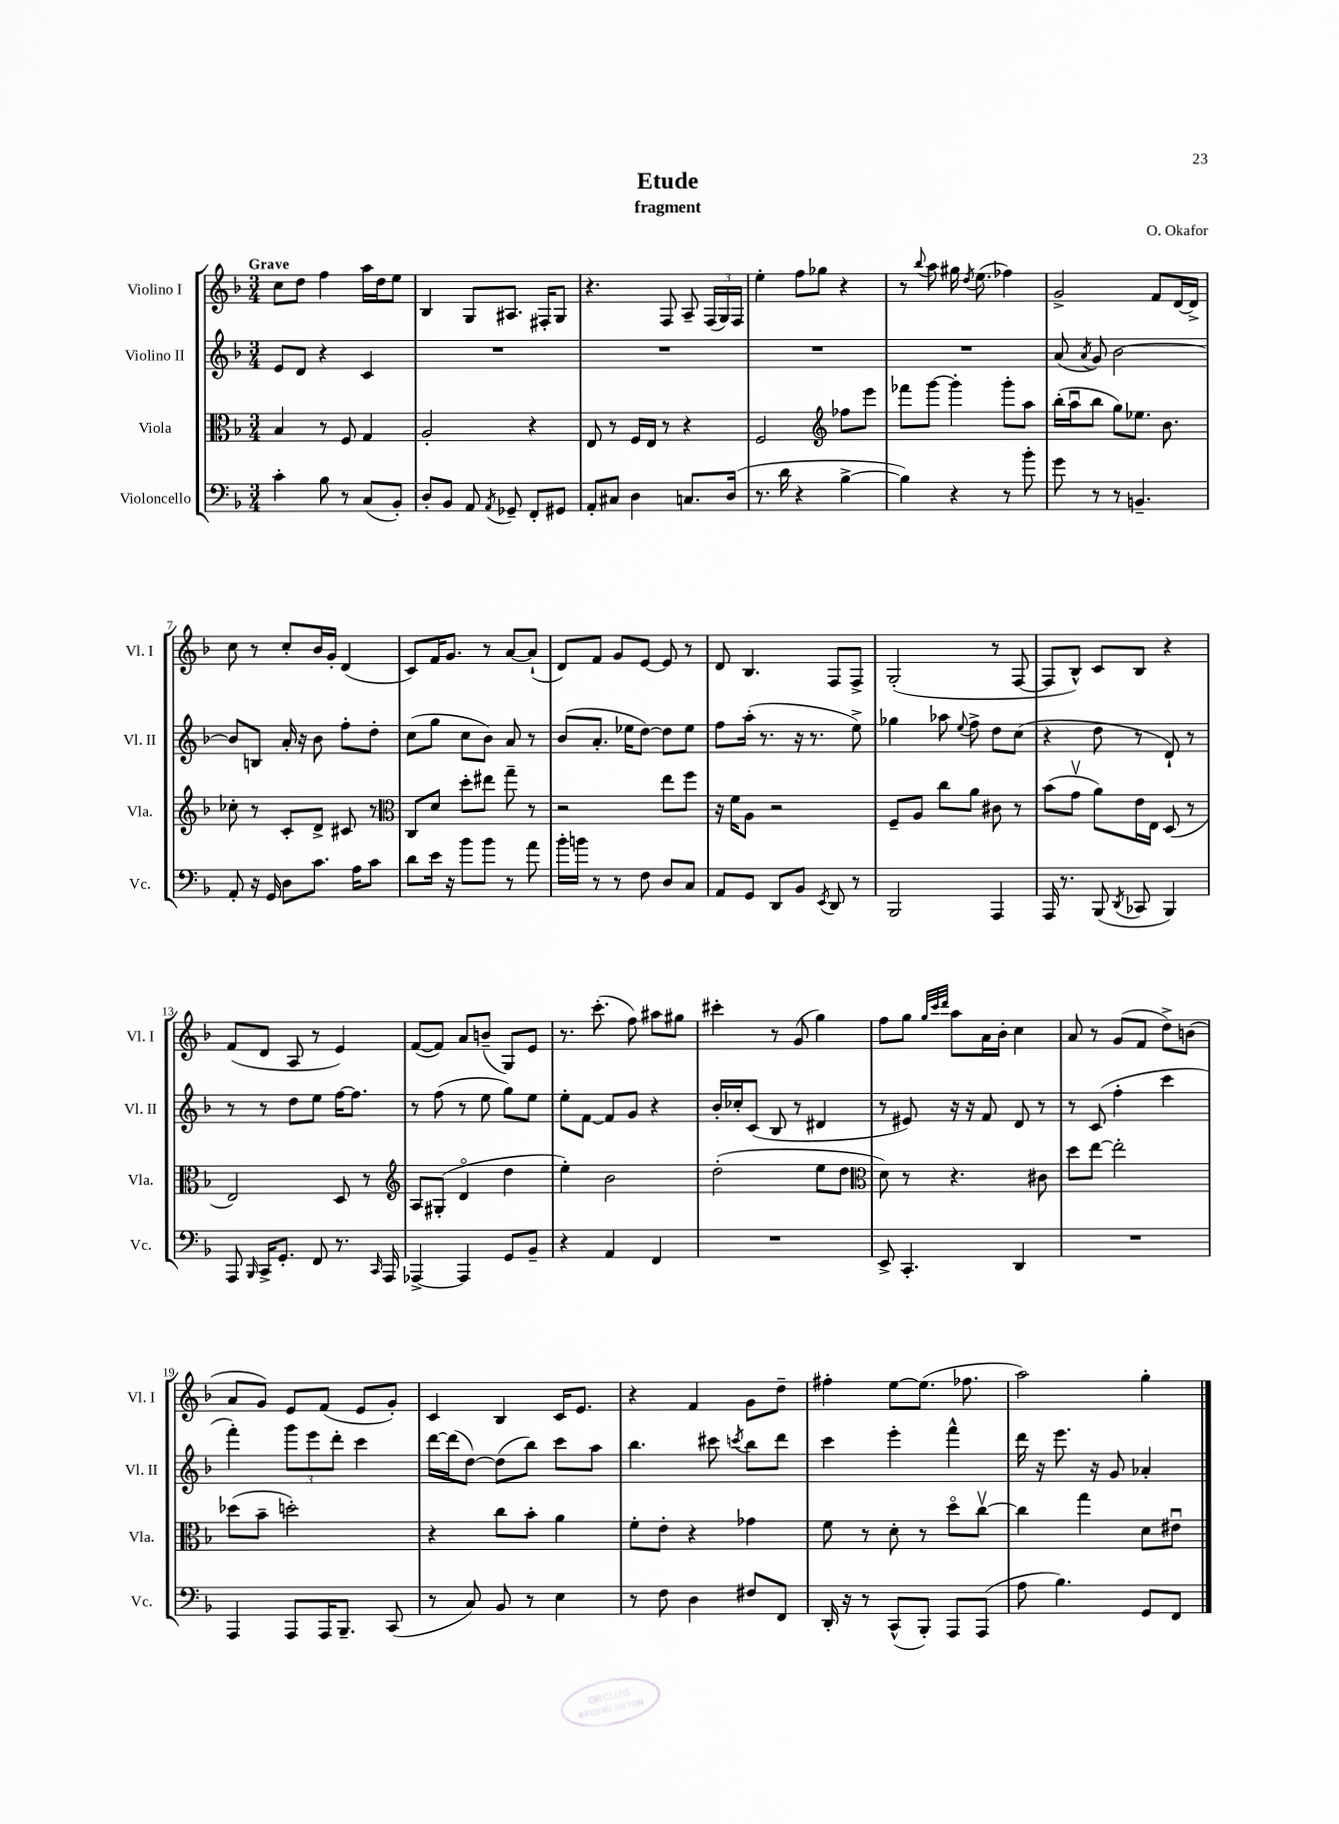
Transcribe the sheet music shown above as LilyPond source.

\header { title = "Etude" composer = "O. Okafor" subtitle = "fragment" }
<<
\new StaffGroup <<
\new Staff = "s0" \with { instrumentName = "Violino I" shortInstrumentName = "Vl. I" } {
    \clef treble \key f \major \numericTimeSignature \time 3/4 \tempo "Grave"
    \autoBeamOff c''8[ d''8] f''4 a''16[ d''16 e''8] |
    bes4 g8[ ais8.] fis16[-. g8] |
    r4. f8 a8-- \tuplet 3/2 { f16[( g16) f16] } |
    e''4-. f''8[ ges''8] r4 |
    r8 \appoggiatura { bes''8 } a''8 gis''16 \acciaccatura { d''8 } e''8.( fes''4) |
    g'2-> f'8[ d'16~ d'16]-> |
    c''8 r8 c''8[-. bes'16 g'16]-. d'4( |
    c'8[) f'16 g'8.] r8 a'8[~ a'8]-!( |
    d'8[) f'8] g'8[ e'8]~ e'8 r8 |
    d'8 bes4. f8[ f8]-> |
    g2-.( r8 f8~ |
    f8[ bes8]-^) c'8[ bes8] r4 |
    f'8[( d'8] a8 r8 e'4) |
    f'8[~( f'8]) a'8[ b'8]--( g8[) e'8] |
    r8. c'''8.-.( f''8) ais''8[ gis''8] |
    cis'''4-. r8 g'8( g''4) |
    f''8[ g''8] \grace { g''32[ c'''32 d'''32] } a''8[ a'16 bes'16]-. c''4 |
    a'8 r8 g'8[( f'8] d''8[->) b'8]( |
    a'8[ g'8]) e'8[ f'8]( e'8[ g'8]-.) |
    c'4 bes4 c'16[ e'8.] |
    r4 f'4 g'8[ d''8]-- |
    fis''4-. e''8[~ e''8.]( fes''8. |
    a''2) g''4-. \bar "|." |
}
\new Staff = "s1" \with { instrumentName = "Violino II" shortInstrumentName = "Vl. II" } {
    \clef treble \key f \major \numericTimeSignature \time 3/4
    \autoBeamOff e'8[ d'8] r4 c'4 |
    R2. |
    R2. |
    R2. |
    R2. |
    a'8( \acciaccatura { a'8 } g'8) bes'2~ |
    bes'8[ b8] a'16-. r16 bes'8 f''8[-. d''8]-. |
    c''8[( g''8] c''8[ bes'8]) a'8 r8 |
    bes'8[( a'8.]-. ees''16[ d''8]~) d''8[ ees''8] |
    f''8[ a''16]-.( r8. r16 r8. e''8->) |
    ges''4 aes''8 \appoggiatura { e''8 } f''8-> d''8[ c''8]( |
    r4 d''8 r8 d'8-!) r8 |
    r8 r8 d''8[ e''8] f''16[~ f''8.] |
    r8 f''8( r8 e''8 g''8[) e''8] |
    e''8[-. f'8]~ f'8[ g'8] r4 |
    bes'16[-. ces''16-. c'8]( bes8 r8 dis'4 |
    r8 eis'8) r16 r16 f'8 d'8 r8 |
    r8 c'8( f''4-. c'''4 |
    f'''4-.) \tuplet 3/2 { g'''8[ e'''8 d'''8]-. } c'''4 |
    d'''16[~ d'''16( d''8]~) d''8[( bes''8]) c'''8[ a''8] |
    bes''4. cis'''8 \acciaccatura { c'''8 } bes''8[ d'''8] |
    c'''4 e'''4-. f'''4-^ |
    d'''16 r16 e'''8. r16 g'8 aes'4-. \bar "|." |
}
\new Staff = "s2" \with { instrumentName = "Viola" shortInstrumentName = "Vla." } {
    \clef alto \key f \major \numericTimeSignature \time 3/4
    \autoBeamOff bes4 r8 f8 g4 |
    a2-. r4 |
    e8 r8 f16[ e16] r8 r4 |
    f2 \clef treble fes''8[ e'''8] |
    fes'''8[ g'''8]~ g'''4-. g'''8[-. a''8] |
    bes''16[-.( a''16\downbow bes''8] g''8[) ees''8.] bes'8. |
    ces''8-. r8 c'8[-. d'8]-> cis'8 r8 |
    \clef alto c8[ d'8] d''8[-. eis''8] g''8-- r8 |
    r2 e''8[ f''8] |
    r16 f'16[ a8] r2 |
    f8[-- a8] c''8[ a'8] cis'8 r8 |
    bes'8[( g'8]\upbow a'8[) e'16 e16] d8( r8 |
    e2) d8 r8 |
    \clef treble a8[ gis8]-.( d'4\flageolet d''4 |
    e''4-.) bes'2 |
    d''2-.( e''8[ d''8] |
    \clef alto d'8) r8 r4. cis'8 |
    d''8[ e''8]~ e''2-. |
    des''8[( bes'8]-- d''2-.) |
    r4 c''8[ bes'8]-. a'4 |
    f'8[-. e'8]-. r4 ges'4 |
    f'8 r8 d'8-. r8 d''8[\flageolet c''8]~\upbow |
    c''4 g''4 d'8[ eis'8]\downbow \bar "|." |
}
\new Staff = "s3" \with { instrumentName = "Violoncello" shortInstrumentName = "Vc." } {
    \clef bass \key f \major \numericTimeSignature \time 3/4
    \autoBeamOff c'4-. bes8 r8 c8[( bes,8]-.) |
    d8[-. bes,8] a,8 \acciaccatura { a,8 } ges,8-- f,8[-. gis,8] |
    a,8[-. cis8] d4 c8.[ d16]( |
    r8. d'16 r4 bes4~-> |
    bes4) r4 r8 bes'8-. |
    g'8 r8 r8 b,4.-- |
    a,8-. r16 g,16 d8[ c'8.] a16[ c'8] |
    d'8[ e'16] r16 bes'8[ bes'8] r8 a'8 |
    bes'16[-. b'16] r8 r8 f8 d8[ c8] |
    a,8[ g,8] d,8[ bes,8] \acciaccatura { e,8 } d,8 r8 |
    bes,,2 a,,4 |
    a,,16 r8. bes,,8( \acciaccatura { d,8 } ces,8 bes,,4) |
    a,,8 \grace { bes,,16 } c,16[-> g,8.]-. f,8 r8. \grace { c,16 } a,,16 |
    aes,,4~-> aes,,4 g,8[ bes,8]-- |
    r4 a,4 f,4 |
    R2. |
    e,8-> c,4.-. d,4 |
    R2. |
    a,,4 a,,8[ a,,16 bes,,8.]-- c,8( |
    r8 c8) bes,8 r8 e4 |
    r8 f8 d4 fis8[ f,8] |
    d,16-. r16 r8 c,8[-^( bes,,8]-.) a,,8[ a,,8]( |
    a8 bes4.) g,8[ f,8] \bar "|." |
}
>>
>>
